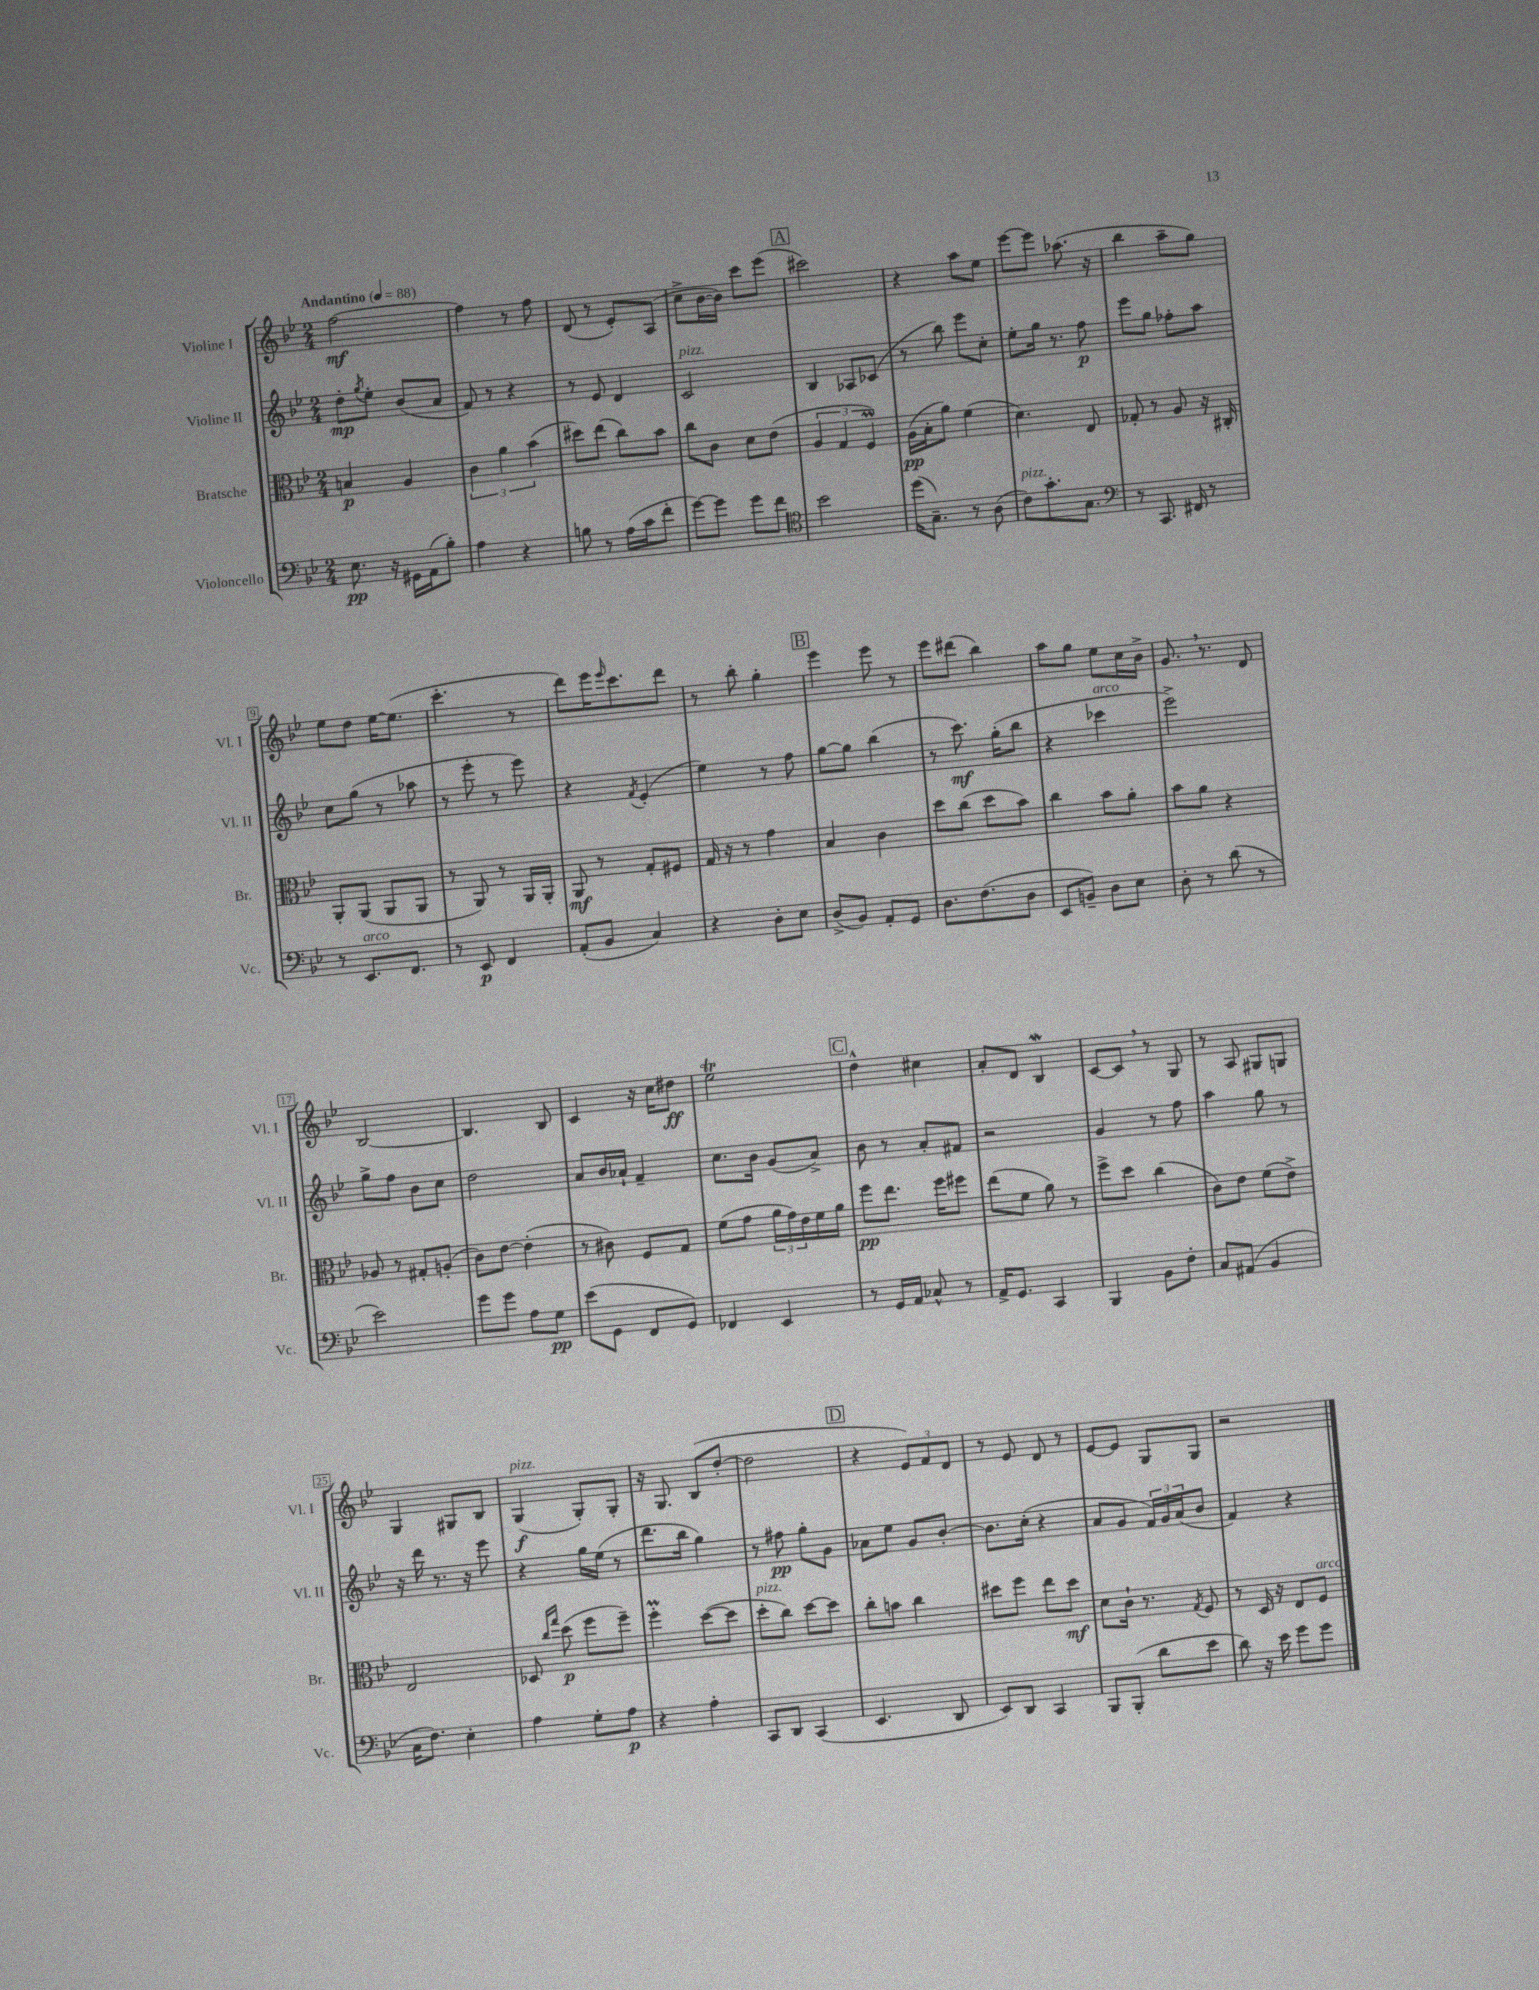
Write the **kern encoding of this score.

**kern	**kern	**kern	**kern
*staff4	*staff3	*staff2	*staff1
*clefF4	*clefC3	*clefG2	*clefG2
*k[b-e-]	*k[b-e-]	*k[b-e-]	*k[b-e-]
*M2/4	*M2/4	*M2/4	*M2/4
*MM88	*MM88	*MM88	*MM88
8.E-	4B	8dd'	[2ff
.	.	8qgg	.
.	.	8ee-'	.
16r	.	.	.
16GG#	4A	(8b-	.
(16AA	.	.	.
8B-')	.	8a	.
=	=	=	=
4A	6c	8f)	4ff]
.	.	8r	.
.	6a	.	.
4r	.	4r	8r
.	(6b-	.	.
.	.	.	8ff
=	=	=	=
8B	8dd#)	8r	(8d
8r	(8ee-	8e-	8r
(16A	8cc)	4d	8e-')
16c	.	.	.
8f'	8b-	.	(8A
=	=	=	=
[8g)	8cc	2c	8cc^
8g]	8c	.	[16b-
.	.	.	16b-])
8g	8d	.	8ccc
8f	(8e-	.	(8eee-
=	=	=	=
*clefC4	*	*	*
2b-	6A	4B-	2ccc#)
.	6G	.	.
.	.	8A-	.
.	6F)	.	.
.	.	(8c-	.
=	=	=	=
(16dd	(16A	8r	4r
8.G~)	16B-'	.	.
.	8a)	8bb-)	.
8r	(4f	8eee-	8aa
(8A	.	8cc'	8ee-
=	=	=	=
8c)	4.d)	8ee-'	[8eee-
8.g'	.	16gg	8eee-]
.	.	8.r	.
.	.	.	(8.aa-
8.G	.	.	.
.	8E-	8ff	.
.	.	.	16r
=	=	=	=
*clefF4	*	*	*
8r	8G-'	8eee-	4bb-
8.CC	8r	8gg	.
.	8A	8ff-'	8aa~
16FF#	.	.	.
8r	16r	8aa	8gg)
.	16C#'	.	.
=	=	=	=
8r	8AA'	8cc	8ee-
8.EE-	(8AA	(8gg	8dd
.	8AA	8r	[16ee-
8.FF	.	.	(8.ee-]
.	8AA	8aa-	.
=	=	=	=
8r	8r	8r	4.ccc'
8EE-	8AA)	8eee-'	.
4FF	8r	8r	.
.	16AA	8eee-)	8r
.	16AA'	.	.
=	=	=	=
(8AA'	8AA	4r	8ddd)
8BB-	8r	.	16eee-
.	.	.	16qqeee-
.	.	.	8.ccc
.	.	8qf	.
4C)	8G'	(4e-'	.
.	8F#	.	8ddd
=	=	=	=
4r	16G	4ee-)	8r
.	16r	.	.
.	8r	.	8bb-'
8D'	4g	8r	4gg'
8E-	.	8ff	.
=	=	=	=
(8D^	4B-	[8gg	4eee-
8BB-)	.	8gg]	.
8AA'	4c	(4bb-	8eee-
8GG	.	.	8r
=	=	=	=
8.D	8dd	8r	8eee-
.	(8cc	8.ccc)	(8ddd#
(8.F	.	.	.
.	8dd	.	4bb-)
.	.	(16gg'	.
8D	8b-)	8bb-	.
=	=	=	=
8EE-	4cc	4r	8aa
8BB~)	.	.	8gg
8D	8b-	4ccc-	8ee-
8E-	8a'	.	16cc
.	.	.	16b-^
=	=	=	=
8D'	8b-	2eee-^)	8.g
8r	8a	.	.
.	.	.	8.r
(8d	4r	.	.
8r	.	.	8d
=	=	=	=
2e-)	8A-	8gg^	[2B-
.	8r	8ff	.
.	8G#'	8b-	.
.	(8A'	8cc	.
=	=	=	=
8g	8c)	2dd	4.B-]
8g	[8e-	.	.
8A	(4e-']	.	.
8G	.	.	8B-
=	=	=	=
(8e-	8r	8a	4c
8GG	8c#)	16b-	.
.	.	16a-`	.
8FF	8F	4f~	16r
.	.	.	16cc
8GG)	8G	.	8dd#
=	=	=	=
4FF-	(8f	8.cc	2ee-
.	8g	.	.
.	.	16b-	.
4EE-	24a	(8g	.
.	24g)	.	.
.	24e-	.	.
.	16f	8a^)	.
.	16a	.	.
=	=	=	=
8r	8ff	8b-	4dd^^
16GG	8.ee-	8r	.
16AA	.	.	.
8C-^^	.	8a'	4cc#
.	16ff	.	.
8r	8ff#	8f#	.
=	=	=	=
16AA^	(8ee-	2r	8a'
8.GG	.	.	.
.	8f	.	8d
4CC	8a)	.	4B-
.	8r	.	.
=	=	=	=
4BBB-	8ff^	4g	[8c
.	8dd	.	8c]
8BB-	(4cc	8r	8r
8F'	.	8ff	8G
=	=	=	=
8C	8c)	4aa	8r
(8AA#	8e-	.	8A
4BB-	(8f	8gg	8G#
.	8e-^)	8r	8G
=	=	=	=
16C	2E-	16r	4G
8.F)	.	16ddd	.
.	.	8.r	.
4E-'	.	.	8G#
.	.	16r	.
.	.	8eee-	8B-
=	=	=	=
4A	8D-	4r	(4G
.	16qqcc	.	.
.	16qqgg	.	.
.	(8dd	.	.
8G'	8ff	16gg	8G')
.	.	(16ee-	.
8A	8ff~)	8r	8G'
=	=	=	=
4r	4ff'	8.ddd	16r
.	.	.	8.G
.	.	16bb-	.
4A'	([8dd	4gg)	(8B-
.	8dd]	.	[8dd'
=	=	=	=
8CC	8dd'	8r	2dd]
8DD	8cc)	8ff#	.
(4CC	[8dd	8gg'	.
.	8dd]	8g	.
=	=	=	=
4.EE-	8cc'	8a-	4r
.	8b	8ee-	.
.	4cc	8g	12e-)
.	.	.	12f
8DD	.	[8b-'	.
.	.	.	12d
=	=	=	=
8EE-)	8dd#	8.b-]	8r
8DD	8ff	.	8e-
.	.	(16cc'	.
4CC	8ee-	4r	8d
.	8dd#	.	8r
=	=	=	=
8BBB-	8d	8a	[8e-
(8BBB-'	16c`	8g	8e-]
.	8.r	.	.
8d	.	24f)	8G
.	.	24g	.
.	.	(24a	.
.	8qG	.	.
8e-	8F	8b-	8G
=	=	=	=
8d)	8r	4f)	2r
16r	16D	.	.
16e-	16r	.	.
8g	8E-	4r	.
8g	8F	.	.
==	==	==	==
*-	*-	*-	*-
